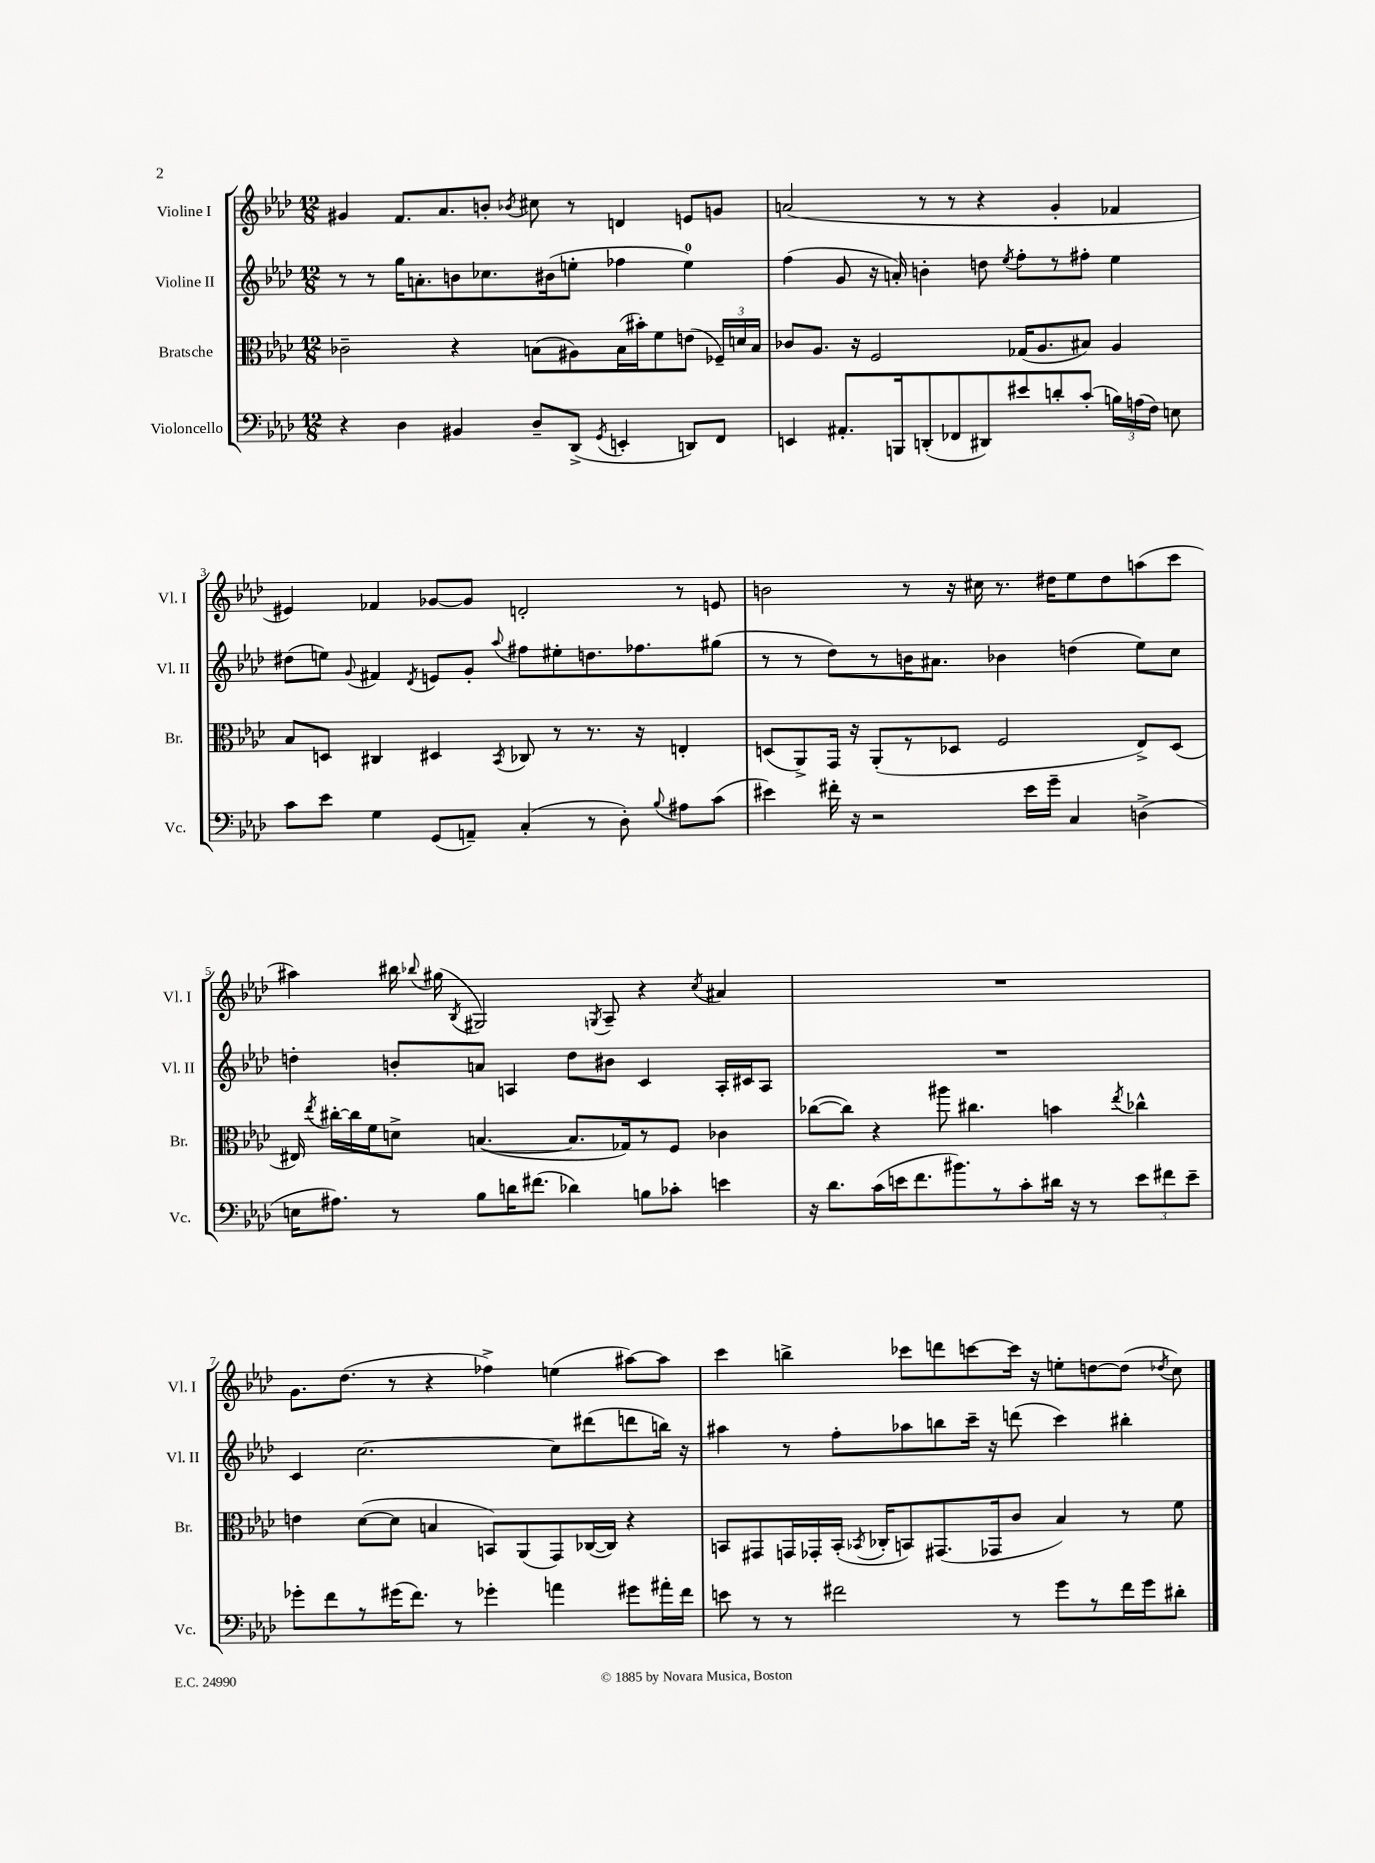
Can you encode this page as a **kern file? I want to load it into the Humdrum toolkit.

**kern	**kern	**kern	**kern
*staff4	*staff3	*staff2	*staff1
*clefF4	*clefC3	*clefG2	*clefG2
*k[b-e-a-d-]	*k[b-e-a-d-]	*k[b-e-a-d-]	*k[b-e-a-d-]
*M12/8	*M12/8	*M12/8	*M12/8
4r	2c-~	8r	4g#
.	.	8r	.
4D-	.	16gg	8.f
.	.	8.a'	.
.	.	.	8.a-
4BB#	4r	8b	.
.	.	8.cc-	8b'
.	.	.	8qb-
8D-~	(8B	.	8cc#
.	.	(16b#	.
(8DD-^	8A#)	8ee'	8r
8qGG	.	.	.
4EE'	(16B	4ff-	4d
.	16b#')	.	.
.	8f	.	.
8DD)	(8e	4ee)	8e
8FF	24F-~)	.	8g
.	24d	.	.
.	24B	.	.
=	=	=	=
4EE	8c-	(4ff	(2a
.	8.A-	.	.
8.AA#'	.	8g	.
.	16r	.	.
.	2F	16r	.
16BBB	.	16a')	.
(8DD'	.	4b'	8r
8FF-	.	.	8r
8DD#)	.	8dd	4r
.	.	8qee-	.
8e#	(16G-	8ff'	.
.	8.A-	.	.
8d'	.	8r	4g'
(8c'	8B#)	8ff#'	.
24B)	4A-	4ee-	4f-
(24A	.	.	.
24F)	.	.	.
8E	.	.	.
=	=	=	=
8c	8B-	(8dd#	4e#)
8e-	8D	8ee)	.
.	.	8qqg	.
4G	4C#	4f#	4f-
.	.	8qd-	.
(8GG	4D#	8e	[8g-
8AA~)	.	8g'	8g-]
.	8qBB-	8qqaa-	.
(4C'	8C-	8ff#	2d'
.	8r	8ee#'	.
8r	8.r	8.dd	.
8D-')	.	.	.
.	16r	8.ff-	.
8qqB-	.	.	.
8A#	4E'	.	8r
(8c	.	(8gg#	8e
=	=	=	=
4e#)	(8D	8r	2b
.	8AA-^)	8r	.
16f#'	16GG	8dd-)	.
16r	16r	.	.
2r	(8AA-'	8r	.
.	8r	16b	8r
.	.	8.a#	.
.	8D-	.	16r
.	.	.	16cc#
.	2F	4b-	8.r
16e#	.	.	.
16g~	.	.	16dd#
4C	.	(4dd	8ee-
.	.	.	8dd#
(4D^	8E-^)	8ee-)	(8aa
.	(8D-	8cc	8ccc
=	=	=	=
16E	16E#)	4dd'	4aa#)
.	8qee-	.	.
8.A#)	[16cc#'	.	.
.	16cc#]	.	.
.	16f	.	.
8r	8d^	8b'	16bb#
.	.	.	8qqbb-
.	.	.	(16gg#
.	.	.	8qB-
8B-	([4.B	8a	2G#)
16d	.	4A	.
(8.f#	.	.	.
4d-)	8.B]	8dd	.
.	.	.	8qG
.	.	8b#	8A-~
.	16G-)	.	.
8B	8r	4c	4r
8c-'	8F	.	.
.	.	.	8qcc
4e	4c-	16A'	4a#
.	.	16c#	.
.	.	8A	.
=	=	=	=
16r	([8cc-	1.r	1.r
8.d-	.	.	.
.	8cc-])	.	.
(16c	4r	.	.
16e	.	.	.
8.f	.	.	.
.	8aa#	.	.
8.b#)	.	.	.
.	4.cc#	.	.
8r	.	.	.
8c'	.	.	.
16d#	4b	.	.
16r	.	.	.
8r	.	.	.
.	8qee-	.	.
12e	4cc-^^	.	.
12f#	.	.	.
12e~	.	.	.
=	=	=	=
8g-'	4e	4c	8.g
8f	.	.	.
.	.	.	(8.dd-
8r	([8d-	[2.cc	.
(16g#	8d-]	.	8r
8.f)	.	.	.
.	4B	.	4r
8r	.	.	.
4g-'	8BB)	.	4ff-^)
.	(8AA-	.	.
4a	8GG)	8cc]	(4ee
.	([16C-	(8ddd#	.
.	16C-])	.	.
8g#	4r	8ddd	[8aa#)
16a#'	.	16bb)	8aa#]
16f	.	16r	.
=	=	=	=
8e	8BB	4aa#	4ccc
8r	8GG#	.	.
8r	16GG	8r	4bb^
.	16GG-'	.	.
2f#	(16BB'	8ff'	.
.	8qBB-	.	.
.	16C-'	.	.
.	8BB)	8aa-	8ccc-
.	(8.GG#	8bb	8ddd
.	.	16ccc~	[8ccc
.	16GG-	16r	.
8r	8c	(8ddd	16ccc]
.	.	.	16r
8g	4B-)	4ccc)	8ee'
8r	.	.	[8dd
16f#	8r	4bb#'	(8dd]
16g	.	.	.
.	.	.	8qdd-
8d#'	8f	.	8cc)
==	==	==	==
*-	*-	*-	*-
